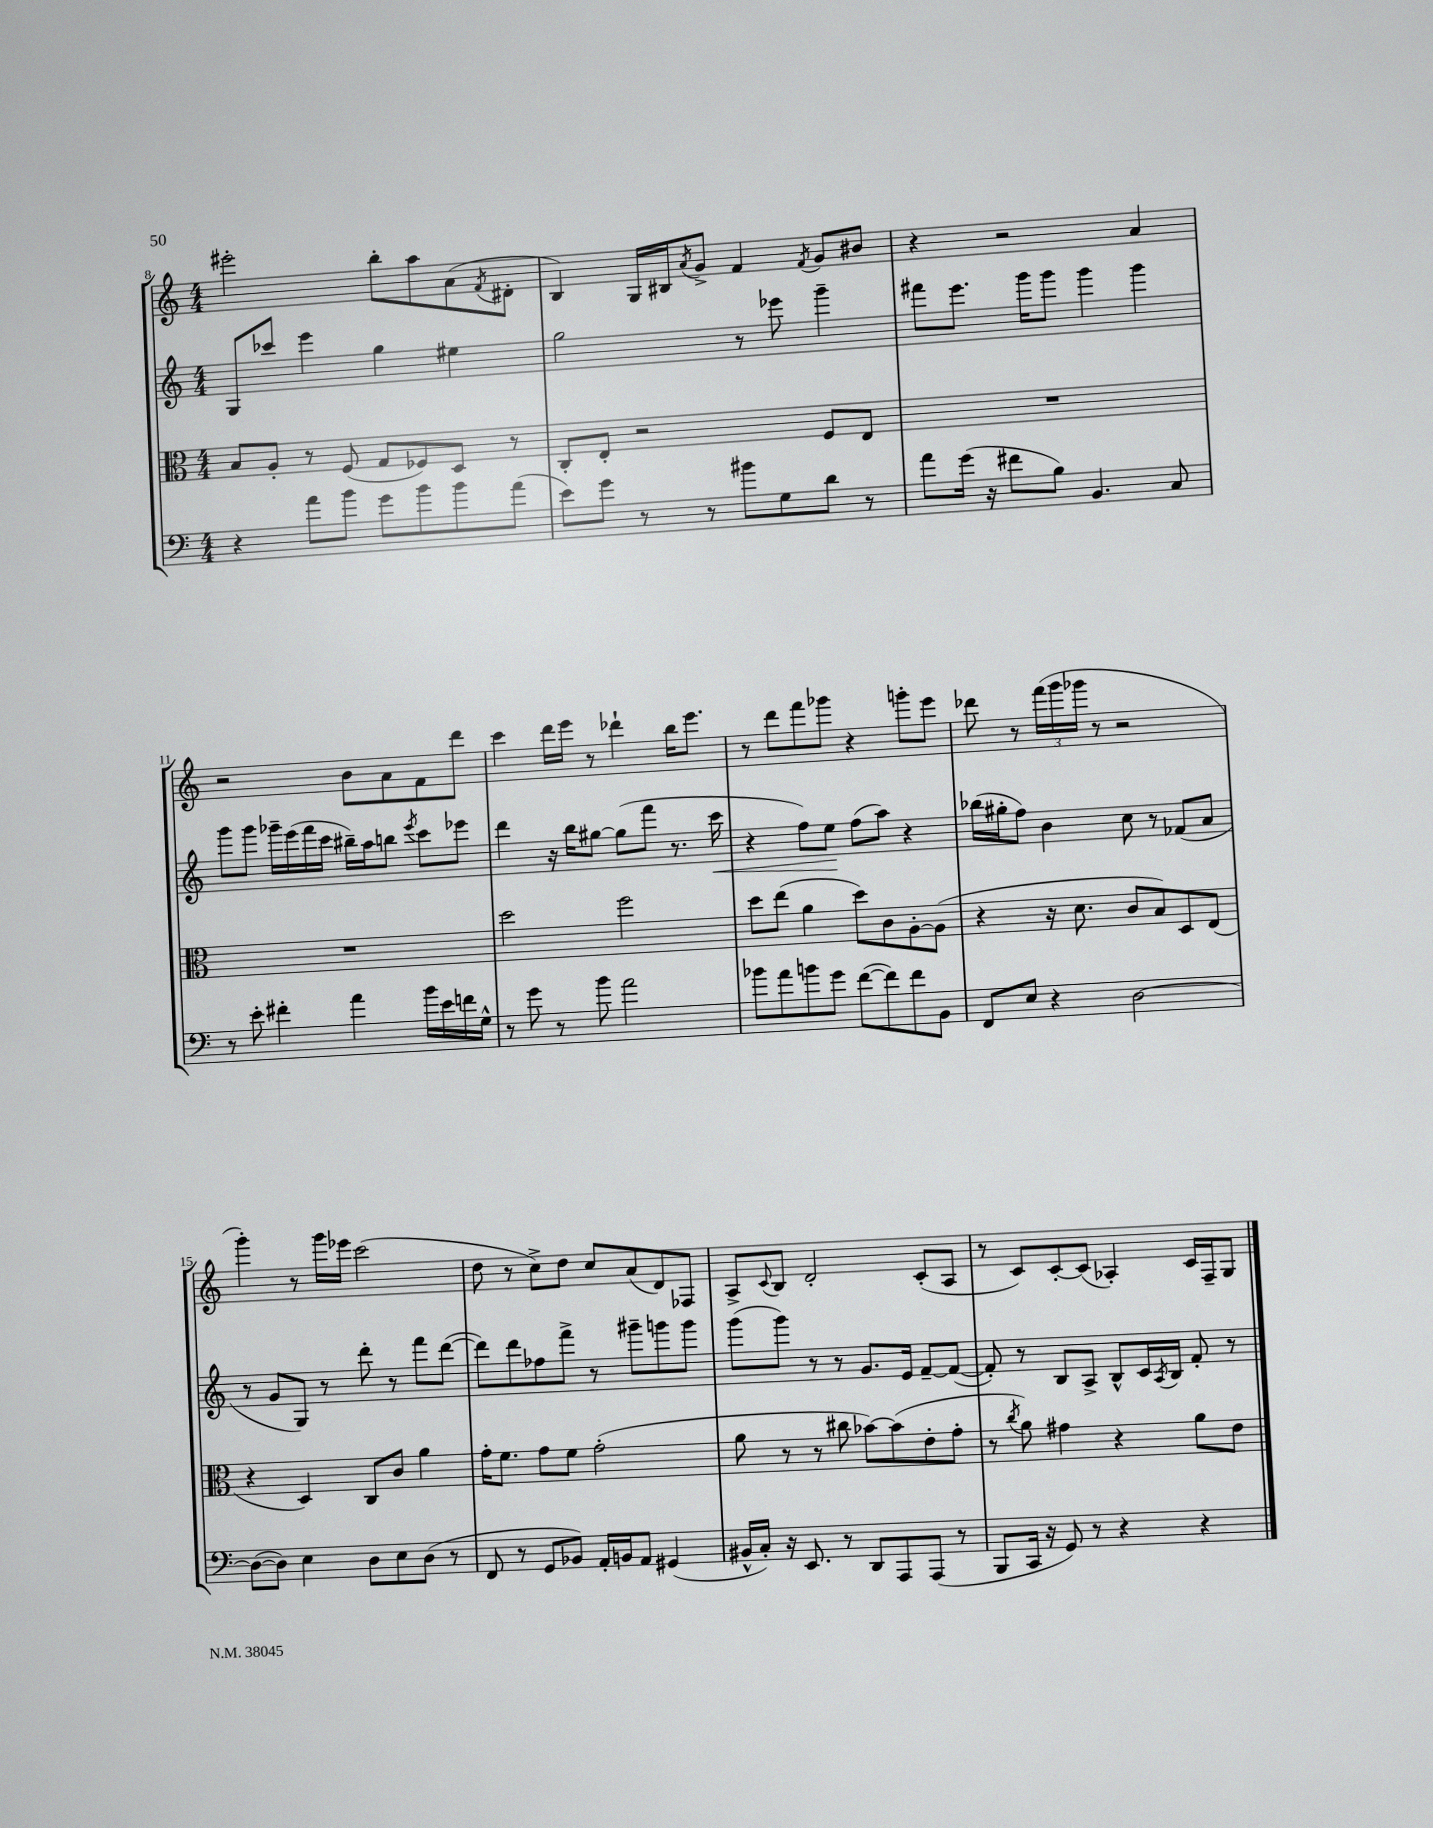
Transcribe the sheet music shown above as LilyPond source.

<<
\new StaffGroup <<
\new Staff = "s0" {
    \clef treble \key c \major \numericTimeSignature \time 4/4
    eis'''2-. b''8-. a''8 a'8( \acciaccatura { f'8 } dis'8-. |
    b4) g16 bis16 \acciaccatura { a'8 } g'8-> f'4 \acciaccatura { f'8 } g'8 bis'8 |
    r4 r2 a'4 |
    r2 b'8 a'8 f'8 d'''8 |
    c'''4 d'''16 e'''16 r8 des'''4-! b''16 e'''8. |
    r8 d'''8 f'''8 ges'''8 r4 g'''8-. e'''8 |
    des'''8 r8 \tuplet 3/2 { f'''16( g'''16 ges'''16 } r8 r2 |
    g'''4-.) r8 g'''16 ees'''16 c'''2( |
    d''8 r8 c''8->) d''8 c''8 a'8( d'8) fes8 |
    a8-> \appoggiatura { c'8 } b8 d'2-. c'8-.( a8 |
    r8 c'8) c'8~-. c'8( aes4-.) c'16 f16-- g8 \bar "|." |
}
\new Staff = "s1" {
    \clef treble \key c \major \numericTimeSignature \time 4/4
    g8 ces'''8 e'''4 g''4 eis''4 |
    g''2 r8 ees'''8 g'''4-- |
    fis'''8 e'''8. g'''16 g'''8 g'''4 g'''4 |
    g'''8 g'''8 ges'''16-- e'''16( f'''16 c'''16 bis''16--) a''16 b''8 \acciaccatura { e'''8 } c'''8 ees'''8 |
    d'''4 r16 b''16 gis''8~ gis''8( f'''8 r8. c'''16\< |
    r4 f''8) e''8\! f''8( a''8) r4 |
    bes''16( gis''16-. f''8) b'4 c''8 r8 fes'8( a'8 |
    r8 g'8 g8) r8 d'''8-. r8 f'''8 d'''8~( |
    d'''8) d'''8 fes''8 f'''8-> r8 gis'''8-- g'''8 g'''8 |
    g'''8( g'''8) r8 r8 g'8. e'16 f'8~-- f'8~( |
    f'8-.) r8 b8 a8-> b8-^ c'16 \acciaccatura { a8 } b16 f'8-. r8 \bar "|." |
}
\new Staff = "s2" {
    \clef alto \key c \major \numericTimeSignature \time 4/4
    b8 a8-. r8 f8( g8 fes8) d8 r8 |
    c8-. e8-. r2 f8 e8 |
    R1 |
    R1 |
    d''2 f''2 |
    d''8 e''8( a'4 d''8) c'8 a8~-. a8( |
    r4 r16 d'8. c'8 b8) d8 e8( |
    r4 d4) c8 c'8 a'4 |
    g'16-. f'8. g'8 f'8 g'2-.( |
    a'8 r8 r8 cis''8 bes'8~) bes'8( e'8-. g'8-. |
    r8 \acciaccatura { c''8 } a'8) gis'4 r4 a'8 e'8 \bar "|." |
}
\new Staff = "s3" {
    \clef bass \key c \major \numericTimeSignature \time 4/4
    r4 a'8 b'8 g'8 b'8 b'8 a'8( |
    e'8) g'8 r8 r8 bis'8 g8 d'8 r8 |
    a'8 g'16( r16 fis'8 b8) b,4. c8 |
    r8 e'8-. fis'4-. a'4 b'16 e'16 f'16 g16-^ |
    r8 g'8 r8 b'8 a'2 |
    bes'8 a'8 b'8 g'8 f'8~( f'8) f'8 b,8 |
    f,8 e8 r4 d2~ |
    d8~( d8) e4 d8 e8 d8( r8 |
    f,8 r8 g,8 bes,8) a,16-. b,16 a,8 gis,4( |
    bis,16-^ c16-.) r16 e,8. r8 d,8 a,,8 a,,8( r8 |
    b,,8 c,16 r16 g,8) r8 r4 r4 \bar "|." |
}
>>
>>
\layout { \context { \Score currentBarNumber = #8 } }
